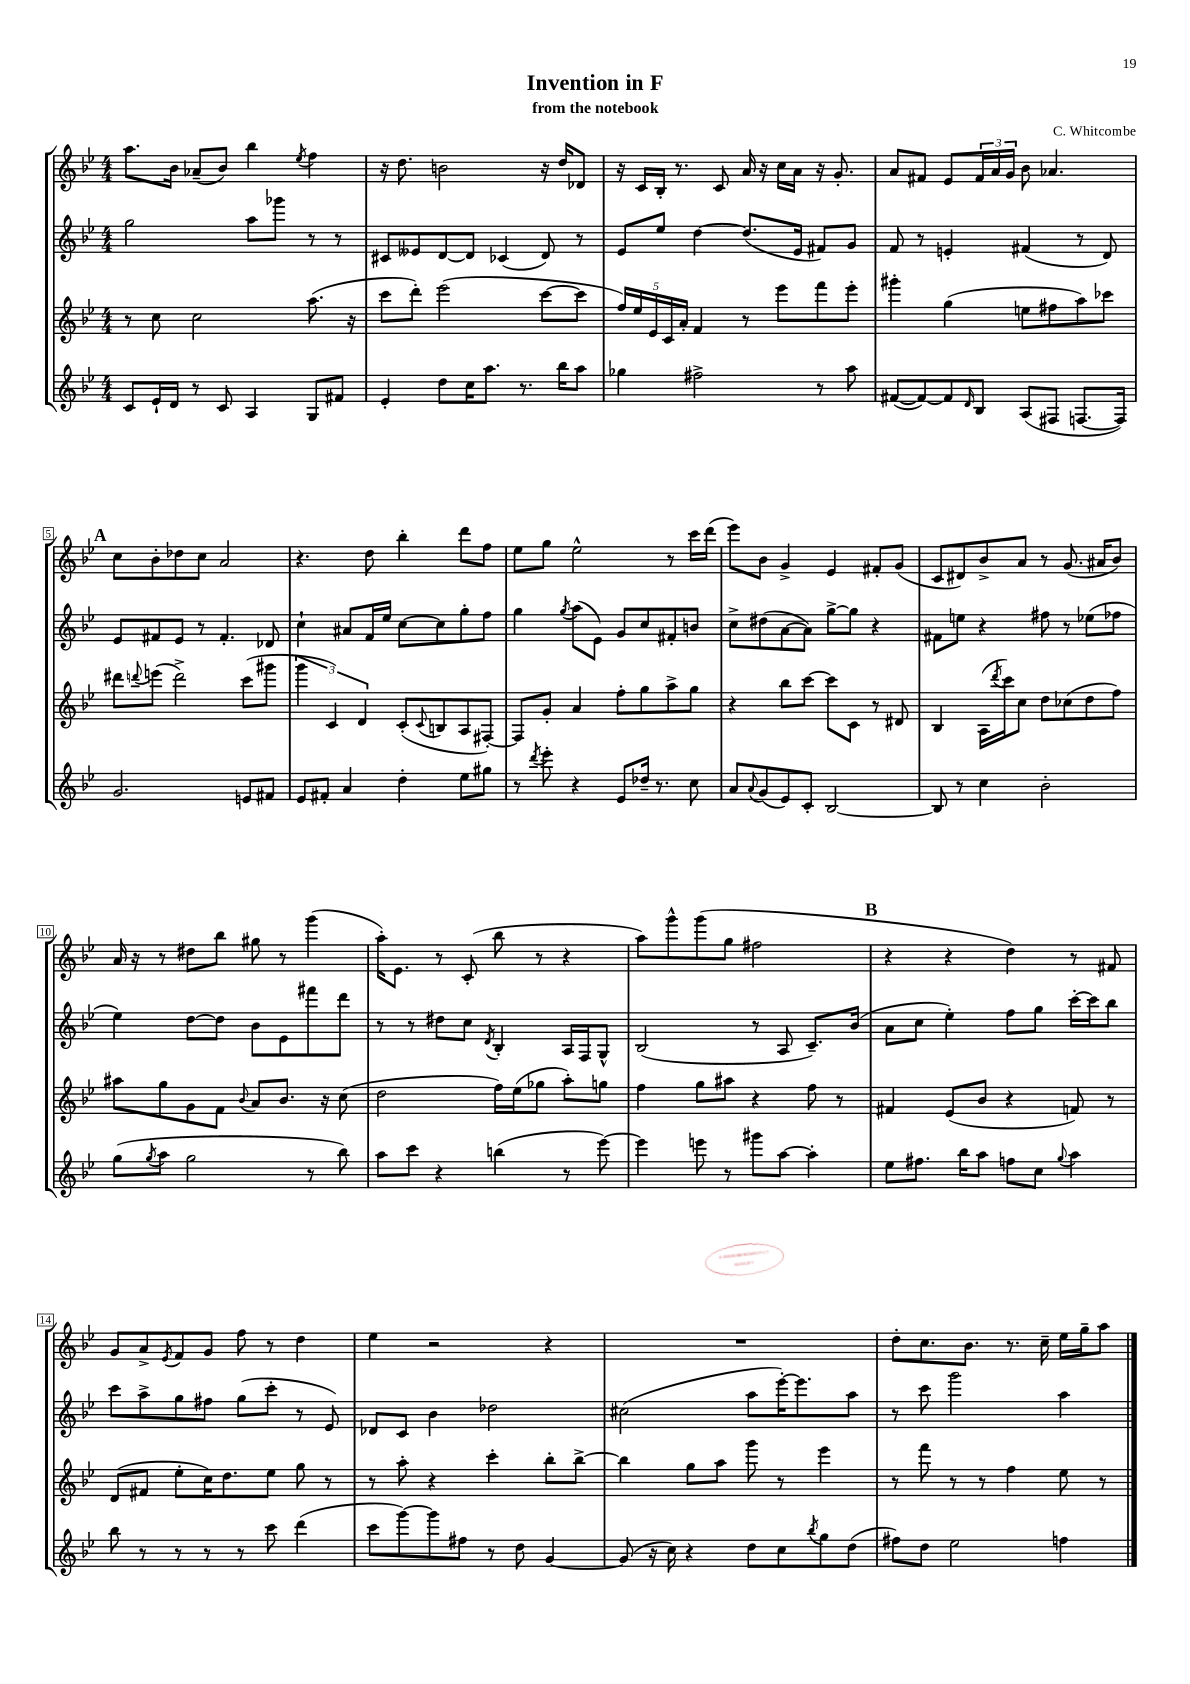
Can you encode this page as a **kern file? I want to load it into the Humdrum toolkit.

**kern	**kern	**kern	**kern
*staff4	*staff3	*staff2	*staff1
*clefG2	*clefG2	*clefG2	*clefG2
*k[b-e-]	*k[b-e-]	*k[b-e-]	*k[b-e-]
*M4/4	*M4/4	*M4/4	*M4/4
8c/L	8r	2gg\	8.aa\L
16e-`/L	8cc\	.	.
16d/JJ	.	.	16b-\Jk
8r	2cc\	.	(8a-~/L
8c/	.	.	8b-/J)
4A/	.	8aa\L	4bb-\
.	.	8ggg-\J	.
.	.	.	8qee-/
8G/L	(8.aa\	8r	4ff\
8f#/J	.	8r	.
.	16r	.	.
=	=	=	=
4e-'/	8ccc\L	8c#/L	16r
.	.	.	8.dd\
.	8ddd'\J)	8e--/	.
8dd\L	(2eee-\	[8d/	2b\
16cc\K	.	8d/]J	.
8.aa\J	.	.	.
.	.	(4c-/	.
8.r	.	.	.
.	[8ccc\L	8d/)	16r
16bb-\LK	.	.	16dd/LK
8aa\J	8ccc\]J	8r	8d-/J
=	=	=	=
4gg-\	20ff/LL)	8e-/L	16r
.	20ee-/	.	.
.	.	.	16c/LL
.	20e-/	.	.
.	.	8ee-/J	16B-'/JJ
.	20c/	.	.
.	.	.	8.r
.	20a'/JJ	.	.
2ff#^\	4f/	[4dd\	.
.	.	.	8c/
.	8r	(8.dd/]L	16a/
.	.	.	16r
.	8eee-\L	.	16cc\LL
.	.	16e-/Jk	16a\JJ
8r	8fff\	8f#/L)	16r
.	.	.	8.g'/
8aa\	8eee-'\J	8g/J	.
=	=	=	=
([8f#/L	4ggg#'\	8f/	8a/L
8f#/_)	.	8r	8f#/J
8f#/]	(4gg\	4e'/	8e-/L
16qqd/	.	.	.
8B-/J	.	.	24f#/L
.	.	.	24a/
.	.	.	24g/JJ
(8A/L	8ee\L	(4f#/	8b-\
8F#/J	8ff#\	.	4.a-/
[8.F/L	8aa\)	8r	.
.	8ccc-\J	8d/)	.
16F/]Jk)	.	.	.
=	=	=	=
2.g/	8ddd#\L	8e-/L	8cc\L
.	8qqddd/	.	.
.	(8eee\J	8f#/	8b-'\
.	2ddd^\)	8e-/J	8dd-\
.	.	8r	8cc\J
.	.	4.f#'/	2a/
8e/L	(8ccc\L	.	.
8f#/J	8ggg#\J	8d-/	.
=	=	=	=
8e-/L	6ggg\	4cc`\	4.r
8f#'/J	.	.	.
.	6c/)	.	.
4a/	.	8a#/L	.
.	6d/	.	.
.	.	16f/L	8dd\
.	.	16ee-/JJ	.
4dd'\	(8c'/L	[8cc\L	4bb-'\
.	8qqc/	.	.
.	8B/	8cc\]	.
8ee-\L	8A/	8gg'\	8ddd\L
8gg#\J	[8F#'/J)	8ff\J	8ff\J
=	=	=	=
8r	8F#/]L	4gg\	8ee-\L
8qddd/	.	.	.
8eee-'\	8g'/J	.	8gg\J
.	.	8qgg/	.
4r	4a/	(8aa\L	2ee-^^\
.	.	8e-\J)	.
8e-/L	8ff'\L	8g/L	.
16dd-~/Jk	8gg\	8cc/	.
8.r	.	.	.
.	8aa^\	8f#'/	8r
8cc\	8gg\J	8b/J	16ccc\LL
.	.	.	(16ddd\JJ
=	=	=	=
8a/L	4r	8cc^\L	8eee-\L)
8qqa/	.	.	.
(8g/	.	(8dd#\	8b-\J
8e-/)	8bb-\L	[8a\	4g^/
8c'/J	[8ccc\J	8a\]J)	.
[2B-/	8ccc\]L	[8gg^\L	4e-/
.	8c\J	8gg\]J	.
.	8r	4r	8f#'/L
.	8d#/	.	(8g/J
=	=	=	=
8B-/]	4B-/	8f#\L	8c/L
8r	.	8ee\J	8d#/)
4cc\	(16A\LL	4r	8b-^/
.	8qddd/	.	.
.	16ccc\J)	.	.
.	8cc\J	.	8a/J
2b-'\	8dd\L	8ff#\	8r
.	(8cc-\	8r	(8.g/
.	8dd\	(8ee-\L	.
.	.	.	16a#/LK
.	8ff\J)	8ff-\J	8b-/J)
=	=	=	=
(8gg\L	8aa#\L	4ee-\)	16a/
.	.	.	16r
8qgg/	.	.	.
8aa\J	8gg\	.	8r
2gg\	8g\	[8dd\L	8dd#\L
.	8f\J	8dd\]J	8bb-\J
.	8qqb-/	.	.
.	8a/L	8b-\L	8gg#\
.	8.b-/J	8e-\	8r
8r	.	8fff#\	(4ggg\
.	16r	.	.
8bb-\)	(8cc\	8ddd\J	.
=	=	=	=
8aa\L	2dd\	8r	16aa'\LK)
.	.	.	8.e-\J
8ccc\J	.	8r	.
4r	.	8dd#\L	8r
.	.	8cc\J	(8c'/
.	.	8qd/	.
(4bb\	16ff\LL)	4B-'/	8bb-\
.	(16ee-\J	.	.
.	8gg-\J	.	8r
8r	8aa'\L)	16A/LL	4r
.	.	16F/J	.
[8eee-\)	8gg\J	8G^^/J	.
=	=	=	=
4eee-\]	4ff\	(2B-/	8aa\L)
.	.	.	8ggg^^\
8eee\	8gg\L	.	(8ggg\
8r	8aa#\J	.	8gg\J
8ggg#\L	4r	8r	2ff#\
[8aa\J	.	8A/	.
4aa'\]	8ff\	8.c~/L)	.
.	8r	.	.
.	.	(16b-/Jk	.
=	=	=	=
8ee-\L	4f#/	8a\L	4r
8.ff#\J	.	8cc\J	.
.	(8e-/L	4ee-'\)	4r
16bb-\LK	.	.	.
8aa\J	8b-/J	.	.
8ff\L	4r	8ff\L	4dd\)
8cc\J	.	8gg\J	.
8qqgg/	.	.	.
4aa\	8f/)	[16ccc'\LL	8r
.	.	16ccc\]J	.
.	8r	8bb-\J	8f#/
=	=	=	=
8bb-\	(8d/L	8ccc\L	8g/L
8r	8f#/J	8aa^\	8a^/
.	.	.	8qe-/
8r	8ee-'\L	8gg\	8f/
8r	16cc\K)	8ff#\J	8g/J
.	8.dd\	.	.
8r	.	(8gg\L	8ff\
8ccc\	8ee-\J	8ccc'\J	8r
(4ddd\	8gg\	8r	4dd\
.	8r	8e-/)	.
=	=	=	=
8ccc\L	8r	8d-/L	4ee-\
[8ggg\)	8aa'\	8c/J	.
8ggg\]	4r	4b-\	2r
8ff#\J	.	.	.
8r	4ccc'\	2dd-\	.
8dd\	.	.	.
[4g/	8bb-'\L	.	4r
.	[8bb-^\J	.	.
=	=	=	=
(8g/]	4bb-\]	(2cc#\	1r
16r	.	.	.
16cc\)	.	.	.
4r	8gg\L	.	.
.	8aa\J	.	.
8dd\L	8ggg\	8aa\L	.
8cc\	8r	[16eee-'\K)	.
.	.	8.eee-\]	.
8qbb-/	.	.	.
8gg\	4eee-\	.	.
(8dd\J	.	8aa\J	.
=	=	=	=
8ff#\L)	8r	8r	8dd'\L
8dd\J	8fff\	8ccc\	8.cc\
2ee-\	8r	2ggg\	.
.	.	.	8.b-\J
.	8r	.	.
.	4ff\	.	8.r
.	.	.	16cc~\
4ff\	8ee-\	4aa\	16ee-\LL
.	.	.	16gg~\J
.	8r	.	8aa\J
==	==	==	==
*-	*-	*-	*-
